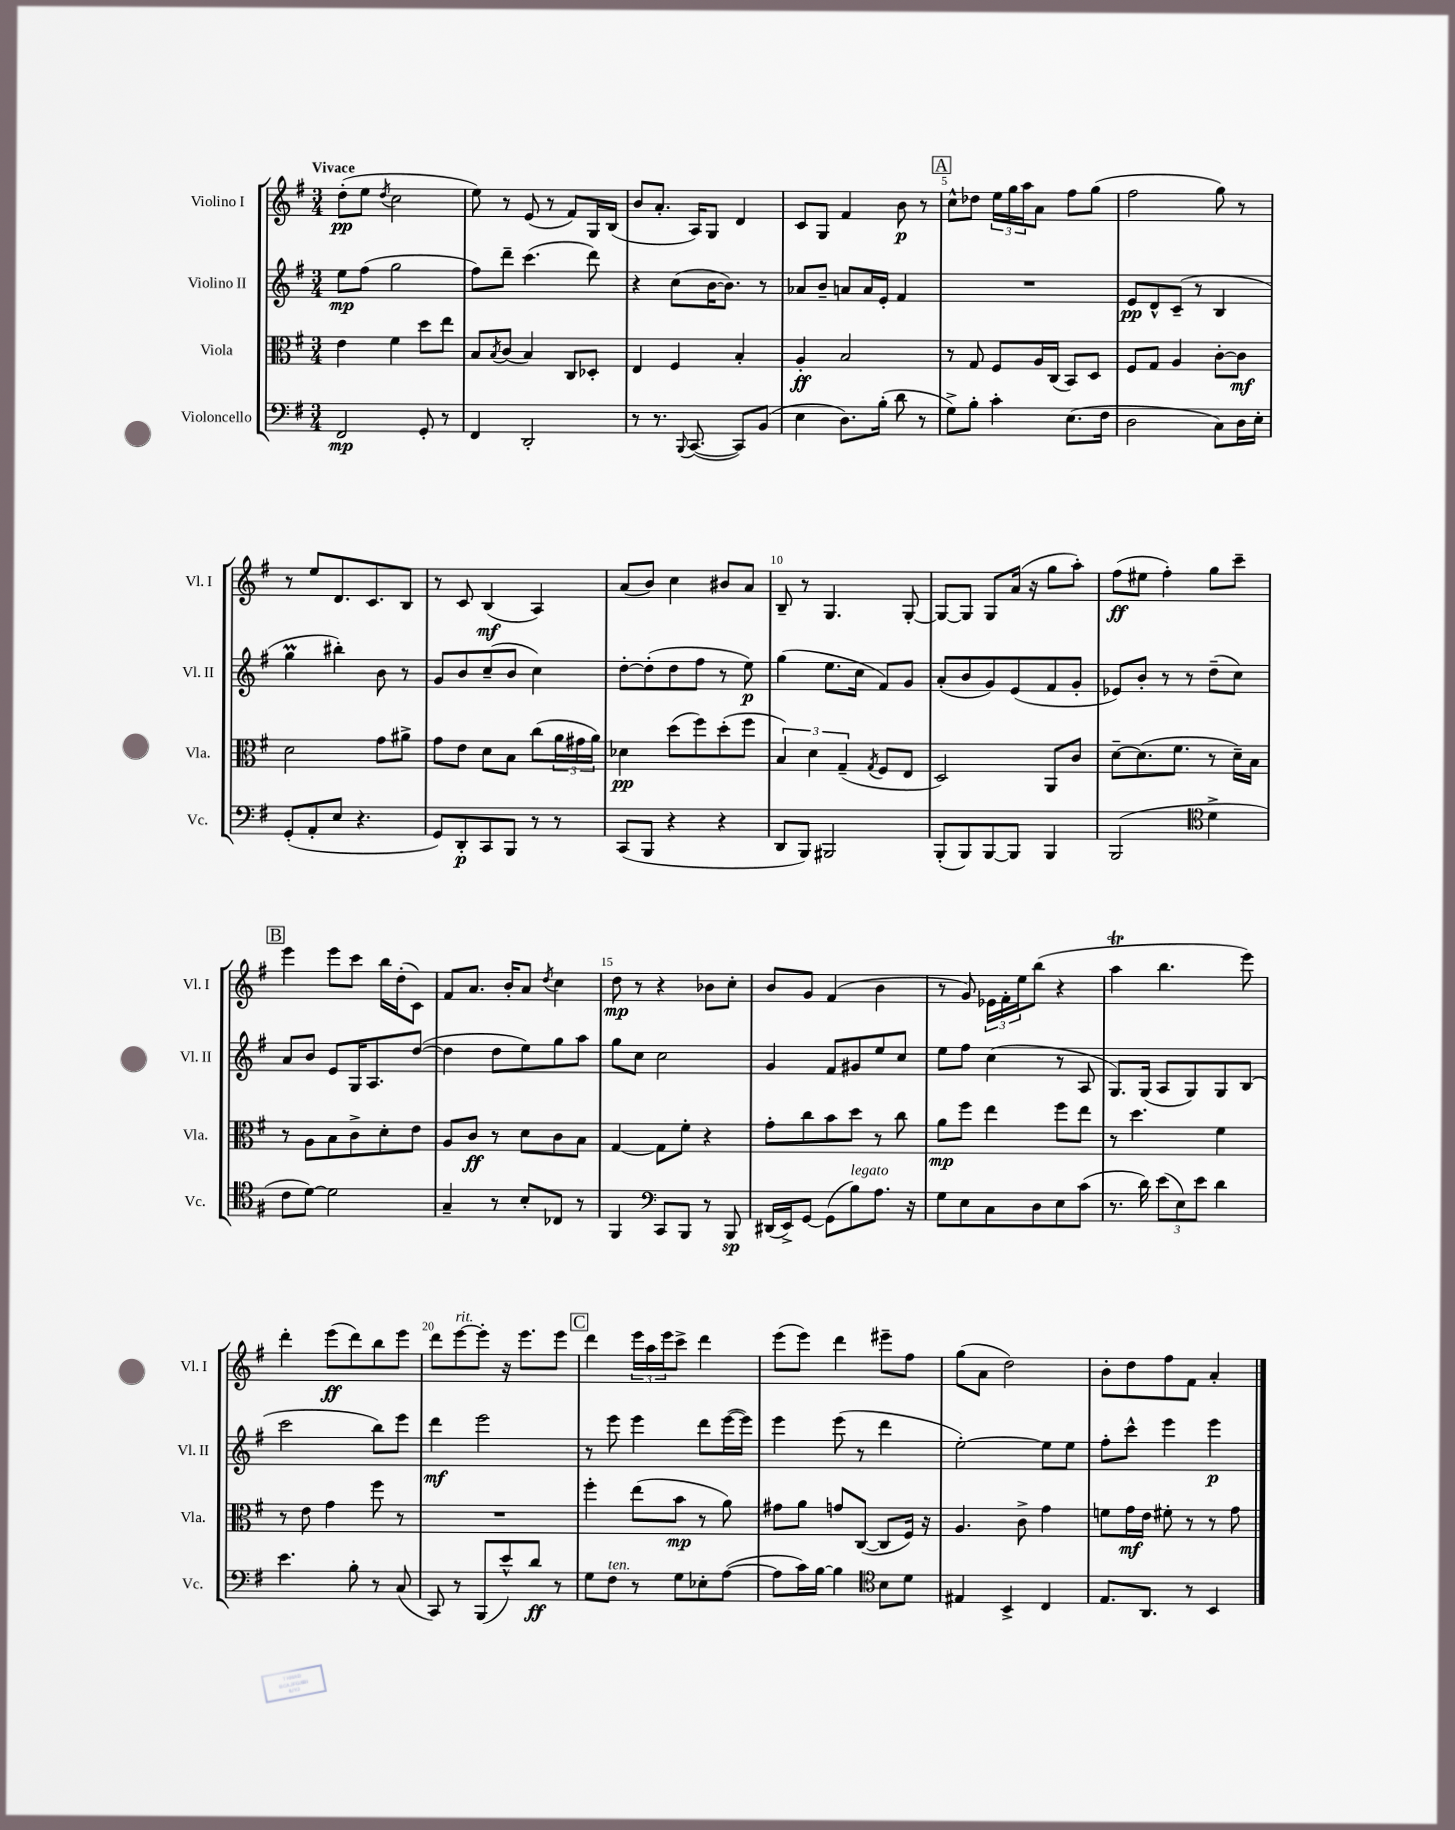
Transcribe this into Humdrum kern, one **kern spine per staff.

**kern	**kern	**kern	**kern
*staff4	*staff3	*staff2	*staff1
*clefF4	*clefC3	*clefG2	*clefG2
*k[f#]	*k[f#]	*k[f#]	*k[f#]
*M3/4	*M3/4	*M3/4	*M3/4
2FF#	4e	8ee	(8dd'
.	.	(8ff#	8ee
.	.	.	8qdd
.	4f#	2gg	2cc
8GG'	8dd	.	.
8r	8ee	.	.
=	=	=	=
4FF#	8B	8ff#)	8ee)
.	8qB	.	.
.	(8c	8ddd~	8r
2DD'	4B)	(4.ccc	(8e
.	.	.	8r
.	8C	.	8f#)
.	8D-'	8ddd)	16G
.	.	.	(16B
=	=	=	=
8r	4E	4r	8b
8.r	.	.	8.a'
.	4F#	(8cc	.
8qqBBB	.	.	.
([8.CC	.	.	16A)
.	.	[16b	8G
.	.	8.b])	.
8CC])	4B'	.	4d
(8BB	.	8r	.
=	=	=	=
4E	4A'	8a-	8c
.	.	8b~	8G
8.D)	2B	8a	4f#
.	.	16a	.
(16B'	.	16e'	.
8d	.	4f#	8b
8r	.	.	8r
=	=	=	=
8G^)	8r	2.r	8cc^^
8B'	8G	.	8dd-
4c'	8F#	.	24ee
.	.	.	24gg
.	.	.	24aa
.	16A	.	8a
.	(16C	.	.
(8.E	8BB)	.	8ff#
.	8D	.	(8gg
16F#	.	.	.
=	=	=	=
2D	8F#	8e	2ff#
.	8G	8d^^	.
.	4A	(8c~	.
.	.	8r	.
8C)	[8c'	4B	8gg)
16D	8c]	.	8r
16E'	.	.	.
=	=	=	=
(8GG'	2d	4gg	8r
8AA'	.	.	8ee
8E	.	4bb#')	8.d
4.r	.	.	.
.	.	.	8.c
.	8g	8b	.
.	8a#^	8r	8B
=	=	=	=
8GG)	8g	8g	8r
8DD'	8e	8b	8c
8CC	8d	(8cc~	(4B
8BBB	8B	8b	.
8r	(8cc	4cc)	4A)
8r	24a	.	.
.	24g#	.	.
.	24a)	.	.
=	=	=	=
(8CC	4d-	[8dd'	(8a
8BBB	.	(8dd']	8b)
4r	(8dd	8dd	4cc
.	8ff#)	8ff#	.
4r	(8dd'	8r	8b#
.	8ff#	8ee)	8a
=	=	=	=
8DD	6B)	(4gg	8B~
8BBB)	.	.	8r
.	6d	.	.
2BBB#	.	8.ee	4.G
.	(6G~	.	.
.	.	16cc	.
.	8qG	.	.
.	8F#	8f#)	.
.	8E	8g	[8G'
=	=	=	=
(8BBB'	2D)	(8a'	8G_
8BBB)	.	8b	8G]
[8BBB	.	8g)	8G
8BBB]	.	(8e	(16a
.	.	.	16r
4BBB	8AA	8f#	8gg
.	8c	8g'	8aa')
=	=	=	=
(2BBB	[8d~	8e-)	(8ff#
.	(8.d]	8b'	8ee#
.	.	8r	4ff#')
.	8.f#	.	.
.	.	8r	.
*clefC4	*	*	*
4d^	8r	(8dd~	8gg
.	16d~)	8cc)	8ccc~
.	16B	.	.
=	=	=	=
8c	8r	8a	4eee
[8d)	8A	8b	.
2d]	8B	8e	8eee
.	8c^	16G	8ccc
.	.	8.A	.
.	8d'	.	16bb
.	.	.	(16dd'
.	8e	([8dd	8c)
=	=	=	=
4G~	8A	4dd]	8f#
.	8c	.	8.a
8r	8r	8dd	.
.	.	.	16b'
8B'	8d	8ee)	8a
.	.	.	8qdd
8C-	8c	8gg	4cc
8r	8B	8aa	.
=	=	=	=
4FF#	[4G	8gg	8dd
.	.	8cc	8r
*clefF4	*	*	*
8CC	8G]	2cc	4r
8BBB	8f#'	.	.
8r	4r	.	8b-
8BBB	.	.	8cc'
=	=	=	=
(16DD#	8g'	4g	8b
16EE^)	.	.	.
[8GG	8cc	.	8g
(8GG]	8b	8f#	(4f#
8B)	8dd	8g#	.
8.A	8r	8ee	4b
.	8cc	8cc	.
16r	.	.	.
=	=	=	=
8G	8a	8ee	8r
8E	8ff#	8ff#	8g)
8C	4ee	(4cc	24e-
.	.	.	24f#'
.	.	.	24ee
8D	.	.	(8bb
8E	8ff#	8r	4r
(8c	8ee	8A	.
=	=	=	=
8.r	8r	8.G)	4aa
.	4.dd	.	.
16d)	.	(16G	.
(12e	.	8A	4.bb
12E)	.	.	.
.	.	8G)	.
12e	.	.	.
4d	4f#	8G	.
.	.	(8B	8eee)
=	=	=	=
4.e	8r	2ccc	4ddd'
.	8e	.	.
.	4g	.	(8eee
8B'	.	.	8ddd)
8r	8ff#	8bb)	8bb
(8C	8r	8eee	8eee
=	=	=	=
8CC)	2.r	4ddd	8ddd
8r	.	.	[8eee
(8BBB	.	2eee	8eee']
8e^^)	.	.	16r
.	.	.	8.eee
8d	.	.	.
8r	.	.	8eee
=	=	=	=
8G	4ff#'	8r	4ddd
8F#	.	8eee	.
8r	(8ee	4eee	24eee
.	.	.	24aa
.	.	.	24eee
8G	8b	.	8ccc^
8E-'	8r	8ddd	4ddd
([8A	8a)	([16eee	.
.	.	16eee])	.
=	=	=	=
8A]	8g#	4eee	(8eee
16c)	8a	.	8eee)
[16B	.	.	.
4B]	8g	(8eee	4ddd
.	([8C	8r	.
*clefC4	*	*	*
8B	8C]	4ddd	8eee#~
8d	16F#)	.	8ff#
.	16r	.	.
=	=	=	=
4E#	4.A	[2ee')	(8gg
.	.	.	8a
4BB^	.	.	2dd)
.	8c^	.	.
4C	4g	8ee]	.
.	.	8ee	.
=	=	=	=
8.E	8f	8ff#'	8b'
.	16g	8ccc^^	8dd
8.AA	16e	.	.
.	8f#'	4eee	8ff#
8r	8r	.	8f#
4BB	8r	4eee	4a'
.	8g	.	.
==	==	==	==
*-	*-	*-	*-
